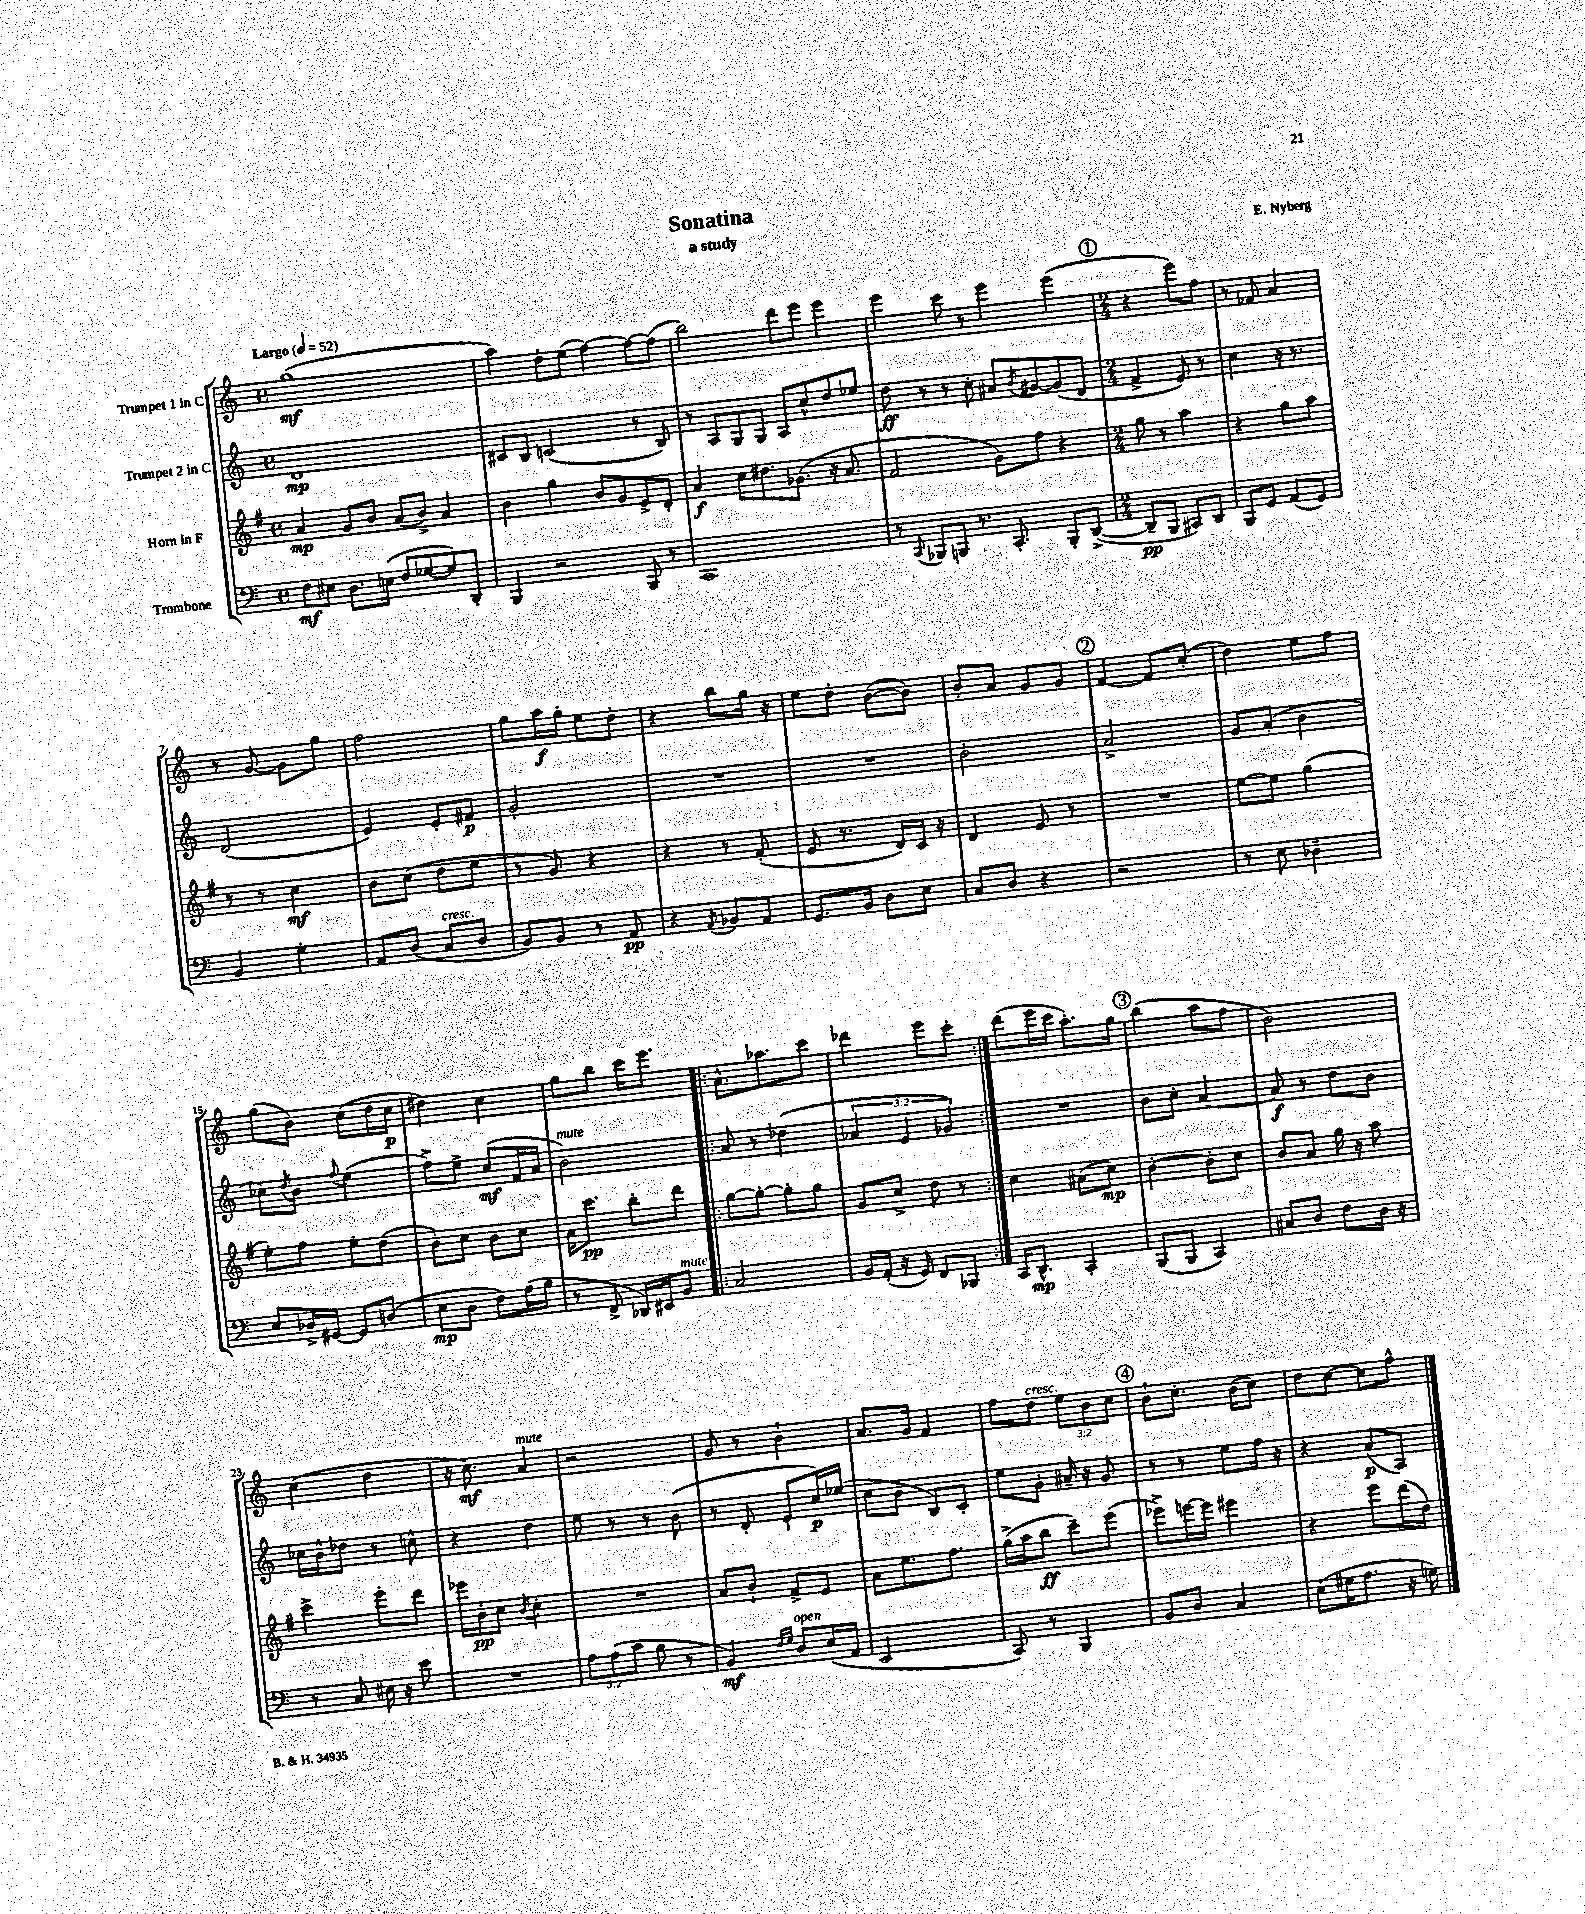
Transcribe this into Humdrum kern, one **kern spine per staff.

**kern	**dynam	**kern	**dynam	**kern	**dynam	**kern	**dynam
*part4	*part4	*part3	*part3	*part2	*part2	*part1	*part1
*staff4	*staff4	*staff3	*staff3	*staff2	*staff2	*staff1	*staff1
*I"Trombone	*	*I"Horn in F	*	*I"Trumpet 2 in C	*	*I"Trumpet 1 in C	*
*clefF4	*	*clefG2	*	*clefG2	*	*clefG2	*
*k[]	*	*k[f#]	*	*k[]	*	*k[]	*
*M4/4	*	*M4/4	*	*M4/4	*	*M4/4	*
*met(c)	*	*met(c)	*	*met(c)	*	*met(c)	*
*MM52	*	*MM52	*	*MM52	*	*MM52	*
=1	=1	=1	=1	=1	=1	=1	=1
!	!	!	!	!	!	!LO:TX:a:B:t=Largo	!
8F\L	mf	4a/	mp	1d	mp	(1gg	mf
8E#X\J	.	.	.	.	.	.	.
8.D\L	.	8g/L	.	.	.	.	.
.	.	8b/J	.	.	.	.	.
(16En\Jk	.	.	.	.	.	.	.
8F/L	.	(8a/L	.	.	.	.	.
[8G-X/	.	8b^/J)	.	.	.	.	.
8G-/])	.	4a/	.	.	.	.	.
8DD'/J	.	.	.	.	.	.	.
=2	=2	=2	=2	=2	=2	=2	=2
4BBB/	.	4b\	.	8c#X/L	.	4aa\)	.
.	.	.	.	8B/J	.	.	.
2r	.	4gg\	.	(2cn/	.	8dd'\L	.
.	.	.	.	.	.	(8ee\J	.
.	.	8b/L	.	.	.	[4ff\)	.
.	.	8g/	.	.	.	.	.
8BBB/	.	8e^/	.	8r	.	8ff\L_	.
8r	.	8d'/J	.	8B/)	.	(8ff\J]	.
=3	=3	=3	=3	=3	=3	=3	=3
1CC	.	4a/	f	8r	.	2bb\)	.
.	.	.	.	8A/L	.	.	.
.	.	8cc\L	.	8G/	.	.	.
.	.	8.dd#X\	.	8G/J	.	.	.
.	.	.	.	8A/L	.	8ddd\L	.
.	.	(8.g-X\J	.	.	.	.	.
.	.	.	.	8cc^^/	.	8eee\J	.
.	.	16r	.	8dd/	.	4eee\	.
.	.	8.a/	.	.	.	.	.
.	.	.	.	8ee-X/J	.	.	.
=4	=4	=4	=4	=4	=4	=4	=4
8r	.	2f#/	.	8dd\	ff	4eee\	.
8qqCC/	.	.	.	.	.	.	.
8BBB-X/L	.	.	.	8r	.	.	.
8BBBn/J	.	.	.	8r	.	8ccc\	.
8.r	.	.	.	8cc'\	.	8r	.
.	.	8g\L)	.	8a#X/L	.	4eee\	.
8.CC'/	.	.	.	.	.	.	.
.	.	.	.	8qb/	.	.	.
.	.	8ff#\J	.	[8g#X/	.	.	.
8BBB'/L	.	4r	.	(8g#/]	.	(4eee\	.
([8DD^/J	.	.	.	8d/J	.	.	.
!!LO:REH:place=s1:t=1
=5	=5	=5	=5	=5	=5	=5	=5
*M2/4	*	*M2/4	*	*M2/4	*	*M2/4	*
8DD~/L]	pp	8gg\	.	4f^/	.	4r	.
8BBB/J	.	8r	.	.	.	.	.
8CC#X/L)	.	4aa\	.	8e/)	.	8eee\L)	.
8DD/J	.	.	.	8r	.	8ff\J	.
=6	=6	=6	=6	=6	=6	=6	=6
8BBB/L	.	4r	.	4cc\	.	8r	.
8GG/J	.	.	.	.	.	8f-X/	.
(8AA/L	.	8gg\L	.	16r	.	4a/	.
.	.	.	.	8.r	.	.	.
8GG/J)	.	8aa\J	.	.	.	.	.
!!LO:LB:g=z
=7	=7	=7	=7	=7	=7	=7	=7
4BB/	.	8r	.	(2d/	.	8r	.
.	.	8r	.	.	.	[8g/	.
4G'\	.	4cc\	mf	.	.	8g\L]	.
.	.	.	.	.	.	8gg\J	.
=8	=8	=8	=8	=8	=8	=8	=8
8AA/L	.	8b\L	.	4e/)	.	2ff\	.
(8D/J	.	(8cc\J	.	.	.	.	.
!LO:TX:a:i:t=cresc.	!	!	!	!	!	!	!
8C/L	.	8dd\L	.	8e'/L	.	.	.
8D/J	.	8ee\J	.	8f#X/J	p	.	.
=9	=9	=9	=9	=9	=9	=9	=9
8BB/L)	.	8r	.	2g'/	.	8gg\L	.
8BB/J	.	8g/)	.	.	.	16aa\L	f
.	.	.	.	.	.	16gg'\JJ	.
8r	.	4r	.	.	.	8ee\L	.
8AA/	pp	.	.	.	.	8dd'\J	.
=10	=10	=10	=10	=10	=10	=10	=10
4r	.	4r	.	2r	.	4r	.
8qAA/	.	.	.	.	.	.	.
8BB-X/L	.	8r	.	.	.	8bb\L	.
8AA/J	.	(8f#'/	.	.	.	16gg\Jk	.
.	.	.	.	.	.	16r	.
=11	=11	=11	=11	=11	=11	=11	=11
8.GG/L	.	8e/	.	2r	.	8ee\L	.
.	.	8.r	.	.	.	8dd'\J	.
16BB/Jk	.	.	.	.	.	.	.
8D\L	.	.	.	.	.	([8b\L	.
.	.	16d/LL)	.	.	.	.	.
8E\J	.	16c/JJ	.	.	.	8b\J])	.
.	.	16r	.	.	.	.	.
=12	=12	=12	=12	=12	=12	=12	=12
8C/L	.	4d/	.	2b'\	.	8b'/L	.
8D/J	.	.	.	.	.	8a/J	.
4r	.	8e/	.	.	.	8g/L	.
.	.	8r	.	.	.	8g/J	.
!!LO:REH:place=s1:t=2
=13	=13	=13	=13	=13	=13	=13	=13
2r	.	2r	.	2a^/	.	[4f/	.
.	.	.	.	.	.	8f/L]	.
.	.	.	.	.	.	(8cc'/J	.
=14	=14	=14	=14	=14	=14	=14	=14
8r	.	[8ee\L	.	8g/L	.	4dd\)	.
8E\	.	8ee\J]	.	(8a'/J	.	.	.
4D-X~\	.	(4gg\	.	4b\	.	8ee\L	.
.	.	.	.	.	.	8ff\J	.
!!LO:LB:g=z
=15	=15	=15	=15	=15	=15	=15	=15
8E/L	.	8ee'\L)	.	8cc-X\L)	.	(8gg\L	.
.	.	.	.	8qdd/	.	.	.
16D-X^/L	.	8ff#\J	.	8b\J	.	8b\J)	.
[16GG#X/JJ	.	.	.	.	.	.	.
.	.	.	.	8qqff/	.	.	.
8GG#/L]	.	8ee'\L	.	(4ee\	.	(8cc\L	.
(8Dn/J	.	(8dd\J	.	.	.	16dd\L	.
.	.	.	.	.	.	16cc\JJ	p
=16	=16	=16	=16	=16	=16	=16	=16
8E\L	mp	8b'\L)	.	8ff^\L)	.	4dd#X\)	.
8D\J	.	8cc\J	.	8ee^\J	.	.	.
8F\L)	.	8b\L	.	(8cc/L	mf	4cc\	.
(16A\L	.	8cc\J	.	16f/L	.	.	.
16B\JJ	.	.	.	16a/JJ	.	.	.
=17	=17	=17	=17	=17	=17	=17	=17
!	!	!	!	!LO:TX:a:i:t=mute	!	!	!
8r	.	16a\KL	.	2b\)	.	8gg\L	.
.	.	8.ccc\J	pp	.	.	.	.
8FF^/	.	.	.	.	.	8bb\J	.
16DD-X/LL)	.	8bb'\L	.	.	.	16ccc\KL	.
16EE#X/J	.	.	.	.	.	8.eee\J	.
!LO:TX:a:i:t=mute	!	!	!	!	!	!	!
8BB/J	.	8ddd\J	.	.	.	.	.
=18!|:	=18!|:	=18!|:	=18!|:	=18!|:	=18!|:	=18!|:	=18!|:
2C/	.	[8gg\L	.	8a/	.	8.a^^\L	.
.	.	8gg'\J_	.	8r	.	.	.
.	.	.	.	.	.	8.aa-X\	.
.	.	8gg'\L]	.	(4dd-X\	.	.	.
.	.	8gg\J	.	.	.	8ccc\J	.
=19	=19	=19	=19	=19	=19	=19	=19
16BB/LL	.	8g/L	.	6a-X/	.	4ddd-X\	.
(16AA'/JJ	.	.	.	.	.	.	.
16r	.	8cc^/J	.	.	.	.	.
.	.	.	.	6e/	.	.	.
16GG/)	.	.	.	.	.	.	.
8FF/L	.	8dd\	.	.	.	8eee\L	.
.	.	.	.	6g-X/)	.	.	.
8BBB-X/J	.	8r	.	.	.	8ccc'\J	.
=20:|!	=20:|!	=20:|!	=20:|!	=20:|!	=20:|!	=20:|!	=20:|!
16CC/KL	.	4cc\	.	2r	.	(8ddd\L	.
8.DD^^/J	mp	.	.	.	.	.	.
.	.	.	.	.	.	16eee\L	.
.	.	.	.	.	.	16ccc\JJ	.
4CC'/	.	(8a#X\L	.	.	.	8.aa'\L)	.
.	.	8cc\J)	mp	.	.	.	.
.	.	.	.	.	.	16gg\Jk	.
!!LO:REH:place=s1:t=3
=21	=21	=21	=21	=21	=21	=21	=21
(8BBB/L	.	[4b'\	.	8b\L	.	(4bb\	.
8BBB/J	.	.	.	8cc'\J	.	.	.
4CC/)	.	8b'\L]	.	[4a/	.	8aa\L	.
.	.	8cc\J	.	.	.	8ff\J	.
=22	=22	=22	=22	=22	=22	=22	=22
8C#X/L	.	8b/L	.	8a/]	f	2b\)	.
8D/J	.	8a/J	.	8r	.	.	.
8F\L	.	16gg\	.	8dd\L	.	.	.
.	.	16r	.	.	.	.	.
16D\Jk	.	8aa\	.	8b\J	.	.	.
16r	.	.	.	.	.	.	.
!!LO:LB:g=z
=23	=23	=23	=23	=23	=23	=23	=23
8r	.	4ccc^\	.	16cc-X\LL	.	(4cc\	.
.	.	.	.	16b^^\J	.	.	.
8C/	.	.	.	8dd-X\J	.	.	.
16E#X\	.	8eee'\L	.	8r	.	4dd\	.
16r	.	.	.	.	.	.	.
8e\	.	8ddd\J	.	8ccn^^\	.	.	.
=24	=24	=24	=24	=24	=24	=24	=24
2r	.	16eee-X\LL	.	4r	.	16r	.
.	.	16b'\J	pp	.	.	8.cc\)	mf
.	.	8cc\J	.	.	.	.	.
.	.	8qb/	.	.	.	.	.
!	!	!	!	!	!	!LO:TX:a:i:t=mute	!
.	.	4cc'\	.	4dd\	.	4a/	.
=25	=25	=25	=25	=25	=25	=25	=25
12A\L	.	2r	.	8ee\	.	2r	.
(12A\	.	.	.	.	.	.	.
.	.	.	.	8r	.	.	.
12c\J	.	.	.	.	.	.	.
8B\	.	.	.	8r	.	.	.
8r	.	.	.	(8b\	.	.	.
=26	=26	=26	=26	=26	=26	=26	=26
4BB/)	mf	8a/L	.	8r	.	8g/	.
.	.	8b`/J	.	8d'/	.	8r	.
16qqF/LL	.	.	.	.	.	.	.
16qqG/JJ	.	.	.	.	.	.	.
!LO:TX:a:i:t=open	!	!	!	!	!	!	!
8D/L	.	8f#^/L	.	8e`/L	.	4b`\	.
(16E/L	.	8e/J	.	16cc/L)	p	.	.
16AA/JJ	.	.	.	(16ee-X/JJ	.	.	.
=27	=27	=27	=27	=27	=27	=27	=27
2EE/	.	8a\L	.	8cc\L	.	8.a/L	.
.	.	8.ee\	.	8b\J	.	.	.
.	.	.	.	.	.	16g/Jk	.
.	.	.	.	8B/L)	.	4f/	.
.	.	8.ff#\J	.	.	.	.	.
.	.	.	.	8c'/J	.	.	.
=28	=28	=28	=28	=28	=28	=28	=28
8CC/)	.	(16gg^\LL	.	8ee\L	.	8ff\L	.
.	.	16aa\J	.	.	.	.	.
!	!	!	!	!	!	!LO:TX:a:i:t=cresc.	!
8r	.	8bb\J	ff	8g'\J	.	8dd\J	.
4BBB/	.	8ccc~\L)	.	16a#X~/	.	12ee\L	.
.	.	.	.	16r	.	.	.
.	.	.	.	.	.	12b\	.
.	.	(8eee\J	.	8g/	.	.	.
.	.	.	.	.	.	12cc\J	.
!!LO:REH:place=s1:t=4
=29	=29	=29	=29	=29	=29	=29	=29
8BB/L	.	8eee-X^\L)	.	8r	.	8b`\L	.
8D/J	.	[16eeen\L	.	8r	.	8.cc'\J	.
.	.	16eee\JJ]	.	.	.	.	.
4C/	.	4eee#X\	.	8ee\L	.	.	.
.	.	.	.	.	.	(16b\KL	.
.	.	.	.	16ff\Jk	.	8cc\J)	.
.	.	.	.	16r	.	.	.
=30	=30	=30	=30	=30	=30	=30	=30
(8E\L	.	4r	.	4r	.	8dd\L	.
16G#X\K	.	.	.	.	.	[8cc\J	.
8.A\J	.	.	.	.	.	.	.
.	.	8eee\L	.	(8a/L	p	8cc\L]	.
16r	.	(16ddd\L	.	8A/J)	.	8ff^^\J	.
16Gn\)	.	16dd\JJ)	.	.	.	.	.
==	==	==	==	==	==	==	==
*-	*-	*-	*-	*-	*-	*-	*-
